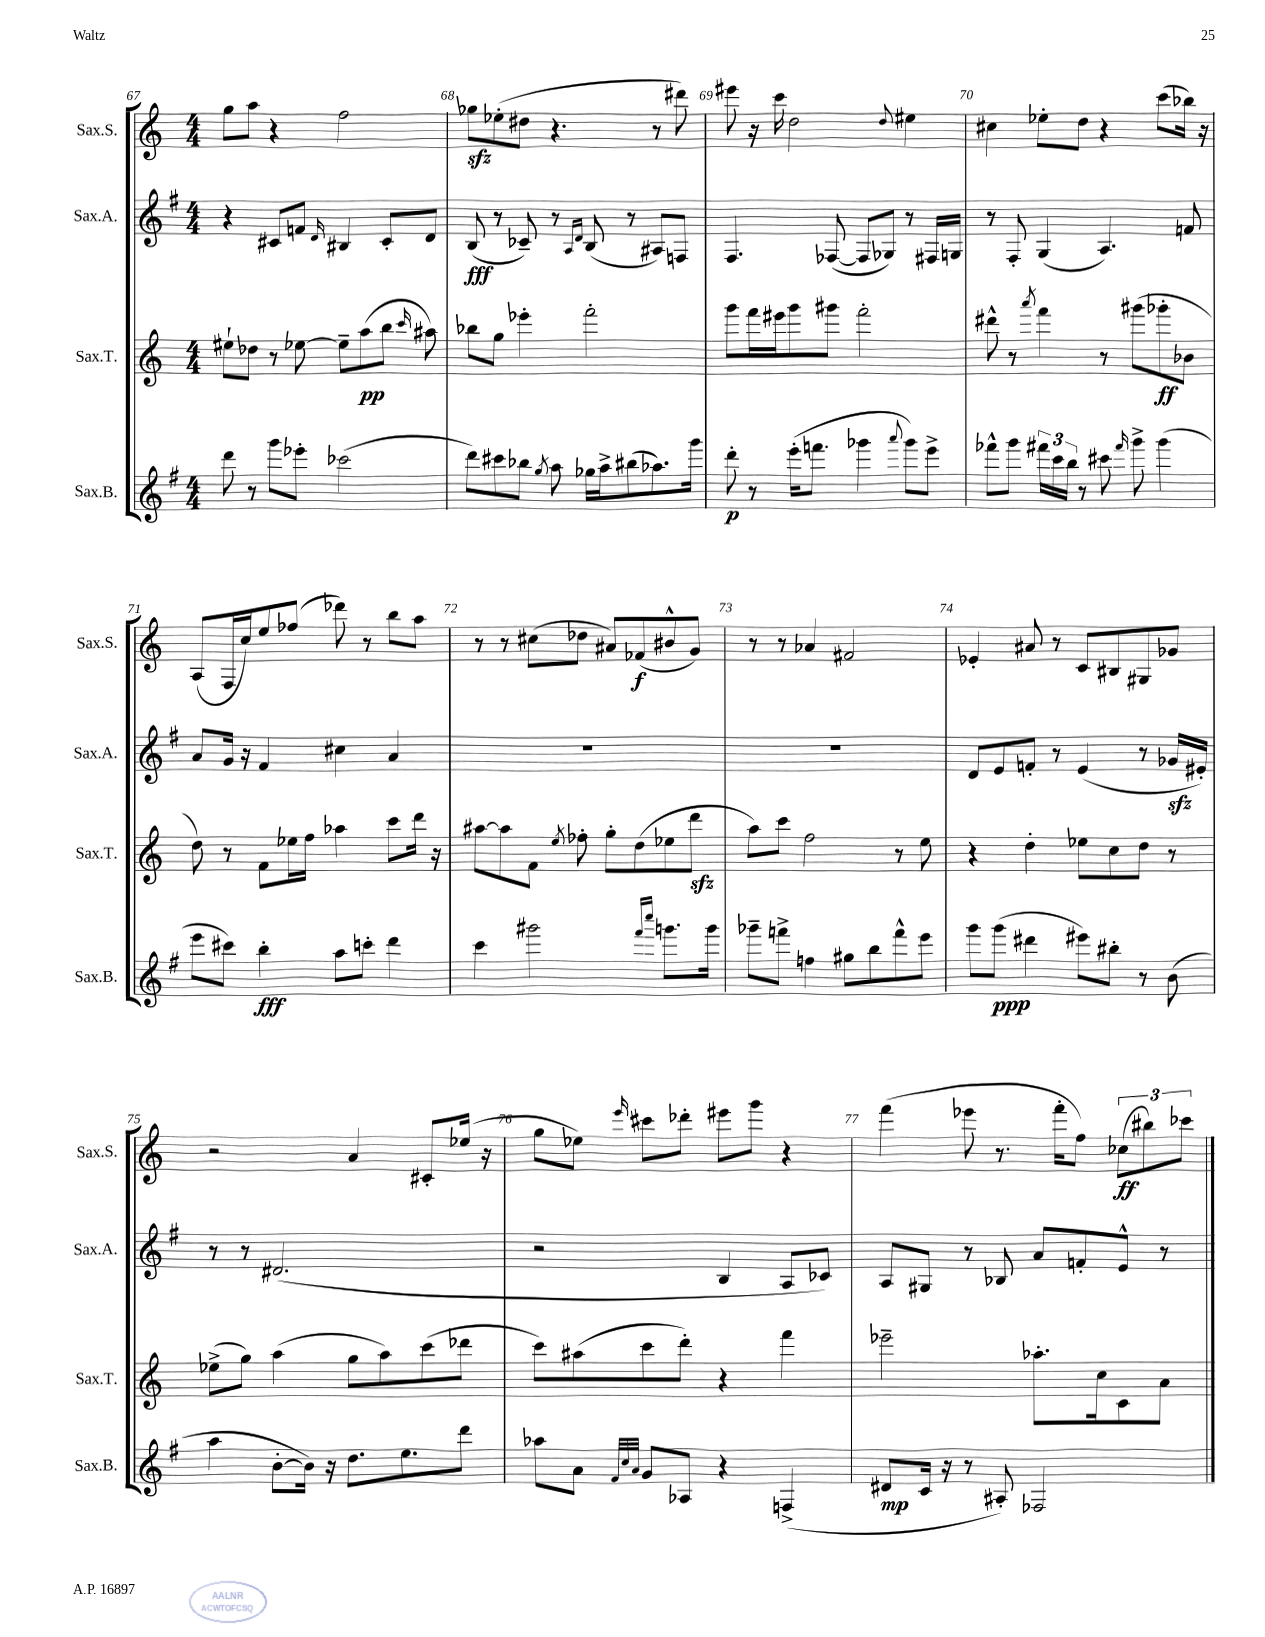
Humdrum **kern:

**kern	**dynam	**kern	**dynam	**kern	**dynam	**kern	**dynam
*part4	*part4	*part3	*part3	*part2	*part2	*part1	*part1
*staff4	*staff4	*staff3	*staff3	*staff2	*staff2	*staff1	*staff1
*I"Sax.B.	*	*I"Sax.T.	*	*I"Sax.A.	*	*I"Sax.S.	*
*I'Sax.B.	*	*I'Sax.T.	*	*I'Sax.A.	*	*I'Sax.S.	*
*clefG2	*	*clefG2	*	*clefG2	*	*clefG2	*
*k[f#]	*	*k[]	*	*k[f#]	*	*k[]	*
*M4/4	*	*M4/4	*	*M4/4	*	*M4/4	*
=67	=67	=67	=67	=67	=67	=67	=67
8ddd\	.	8ee#X`\L	.	4r	.	8gg\L	.
8r	.	8dd-X\J	.	.	.	8aa\J	.
8ggg\L	.	8r	.	8c#X/L	.	4r	.
8eee-X'\J	.	[8ee-X\	.	8fn/J	.	.	.
.	.	.	.	16qqd/	.	.	.
(2ccc-X\	.	8ee-~\L]	.	4B#X/	.	2ff\	.
.	.	(8aa\	pp	.	.	.	.
.	.	8bb\J	.	8c#'/L	.	.	.
.	.	16qqccc/	.	.	.	.	.
.	.	8aa#X\)	.	8d/J	.	.	.
=68	=68	=68	=68	=68	=68	=68	=68
8ddd\L)	.	8bb-X\L	.	(8B/	fff	8gg-Xzz\L	.
8ccc#X\	.	8gg\J	.	8r	.	(8ee-X'\	.
8bb-X\J	.	4eee-X'\	.	8c-X~/)	.	8dd#X\J	.
8qgg/	.	.	.	.	.	.	.
8aa\	.	.	.	8r	.	4.r	.
.	.	.	.	16qqA/LL	.	.	.
.	.	.	.	16qqd/JJ	.	.	.
16gg-X\LL	.	2fff'\	.	(8B/	.	.	.
16aa^\J	.	.	.	.	.	.	.
(8bb#X\	.	.	.	8r	.	.	.
8.aa-X\)	.	.	.	8A#X/L)	.	8r	.
.	.	.	.	8Fn/J	.	8ddd#X\)	.
16ggg\Jk	.	.	.	.	.	.	.
=69	=69	=69	=69	=69	=69	=69	=69
8ddd'\	p	8ggg\L	.	4.F#/	.	8eee#X\	.
8r	.	16fff\L	.	.	.	16r	.
.	.	16eee#X\J	.	.	.	16ccc\	.
(16eee'\KL	.	8ggg\	.	.	.	2dd\	.
8.fffn\J	.	.	.	.	.	.	.
.	.	8ggg#X\J	.	([8F-X/	.	.	.
4ggg-X\	.	2fff'\	.	8F-/L]	.	.	.
.	.	.	.	8G-X/J)	.	.	.
8qqaaa/	.	.	.	.	.	8qqdd/	.
8ggg-\L)	.	.	.	8r	.	4ee#X\	.
8eee^\J	.	.	.	16F#X/LL	.	.	.
.	.	.	.	16Gn/JJ	.	.	.
=70	=70	=70	=70	=70	=70	=70	=70
8fff-X^^\L	.	8ddd#X^^\	.	8r	.	4cc#X\	.
8ggg\J	.	8r	.	8F#'/	.	.	.
.	.	8qaaa/	.	.	.	.	.
24fff#X\LL	.	4fff\	.	(4G/	.	8ee-X'\L	.
24ccc\	.	.	.	.	.	.	.
24bb\JJ	.	.	.	.	.	.	.
8r	.	.	.	.	.	8dd\J	.
8ccc#X\	.	8r	.	4.A/)	.	4r	.
16qqfff#/	.	.	.	.	.	.	.
8ggg^\	.	(8ggg#X\L	.	.	.	.	.
(4ggg\	.	8ggg-X'\	ff	.	.	(8ccc\L	.
.	.	8b-X\J	.	8fn/	.	16bb-X\Jk)	.
.	.	.	.	.	.	16r	.
!!LO:LB:g=z
=71	=71	=71	=71	=71	=71	=71	=71
8eee\L	.	8dd\)	.	8a/L	.	(8A/L	.
8ccc#X\J)	.	8r	.	16g/Jk	.	16F/L	.
.	.	.	.	16r	.	16cc/J)	.
4bb'\	fff	8f\L	.	4f#/	.	8ee/	.
.	.	16ee-X\L	.	.	.	(8ff-X/J	.
.	.	16ff\JJ	.	.	.	.	.
8aa\L	.	4aa-X\	.	4cc#X\	.	8ddd-X\)	.
8cccn'\J	.	.	.	.	.	8r	.
4ddd\	.	8ccc\L	.	4a/	.	8bb\L	.
.	.	16ddd\Jk	.	.	.	8aa\J	.
.	.	16r	.	.	.	.	.
=72	=72	=72	=72	=72	=72	=72	=72
4ccc\	.	[8aa#X\L	.	1r	.	8r	.
.	.	8aa#\]	.	.	.	8r	.
2ggg#X\	.	8f\J	.	.	.	(8cc#X\L	.
.	.	8qee/	.	.	.	.	.
.	.	8ff-X'\	.	.	.	8dd-X\J	.
.	.	8gg'\L	.	.	.	8a#X/L)	.
.	.	(8dd\	.	.	.	(8f-X/	f
16qqfff#/LL	.	.	.	.	.	.	.
16qqcccc/JJ	.	.	.	.	.	.	.
8.gggn\L	.	8ee-X\	.	.	.	8b#X^^/	.
.	.	8dddzz\J	.	.	.	8g/J)	.
16ggg\Jk	.	.	.	.	.	.	.
=73	=73	=73	=73	=73	=73	=73	=73
8ggg-X~\L	.	8aa\L)	.	1r	.	8r	.
8fffn^\J	.	8ccc\J	.	.	.	8r	.
4ffn\	.	2ff\	.	.	.	4a-X/	.
8gg#X\L	.	.	.	.	.	2f#X/	.
8bb\	.	.	.	.	.	.	.
8fff^^\	.	8r	.	.	.	.	.
8eee\J	.	8ee\	.	.	.	.	.
=74	=74	=74	=74	=74	=74	=74	=74
8ggg\L	.	4r	.	8d/L	.	4e-X'/	.
(8ggg\J	ppp	.	.	8e/	.	.	.
4ddd#X\	.	4dd'\	.	8fn'/J	.	8a#X/	.
.	.	.	.	8r	.	8r	.
8eee#X\L)	.	8ee-X\L	.	(4e/	.	8c/L	.
8bb#X'\J	.	8cc\	.	.	.	8B#X/	.
8r	.	8dd\J	.	8r	.	8G#X/	.
(8b\	.	8r	.	16g-Xzz/LL	.	8g-X/J	.
.	.	.	.	16e#X'/JJ)	.	.	.
!!LO:LB:g=z
=75	=75	=75	=75	=75	=75	=75	=75
4aa\	.	(8ee-X^\L	.	8r	.	2r	.
.	.	8gg\J)	.	8r	.	.	.
[8b'\L	.	(4aa\	.	(2.d#X/	.	.	.
16b\Jk])	.	.	.	.	.	.	.
16r	.	.	.	.	.	.	.
8.dd\L	.	8gg\L	.	.	.	4a/	.
.	.	8aa\)	.	.	.	.	.
8.ee\	.	.	.	.	.	.	.
.	.	(8ccc\	.	.	.	8c#X'/L	.
8ddd\J	.	8ddd-X\J	.	.	.	(16ee-X/Jk	.
.	.	.	.	.	.	16r	.
=76	=76	=76	=76	=76	=76	=76	=76
8aa-X\L	.	8ccc\L)	.	2r	.	8gg\L	.
8a\J	.	(8aa#X\	.	.	.	8ee-X\J)	.
32qqf#/LLL	.	.	.	.	.	.	.
32qqcc/	.	.	.	.	.	.	.
32qqa/JJJ	.	.	.	.	.	16qqeee/	.
8g/L	.	8ccc\	.	.	.	8ccc#X\L	.
8A-X/J	.	8ddd'\J)	.	.	.	8ddd-X'\J	.
4r	.	4r	.	4B/	.	8eee#X\L	.
.	.	.	.	.	.	8ggg\J	.
(4Fn^/	.	4fff\	.	8A/L	.	4r	.
.	.	.	.	8c-X/J)	.	.	.
=77	=77	=77	=77	=77	=77	=77	=77
8d#X/L	mp	2eee-X~\	.	8A/L	.	(4fff\	.
16c/Jk	.	.	.	8G#X/J	.	.	.
16r	.	.	.	.	.	.	.
8r	.	.	.	8r	.	8eee-X\	.
8A#X'/)	.	.	.	8B-X/	.	8.r	.
2F-X/	.	8.aa-X'\L	.	8a/L	.	.	.
.	.	.	.	.	.	16fff'\KL	.
.	.	.	.	8fn'/	.	8ff\J)	.
.	.	16cc\k	.	.	.	.	.
.	.	8c\	.	8e^^/J	.	(12cc-X\L	ff
.	.	.	.	.	.	12bb#X\)	.
.	.	8a\J	.	8r	.	.	.
.	.	.	.	.	.	12ccc-X\J	.
==	==	==	==	==	==	==	==
*-	*-	*-	*-	*-	*-	*-	*-
